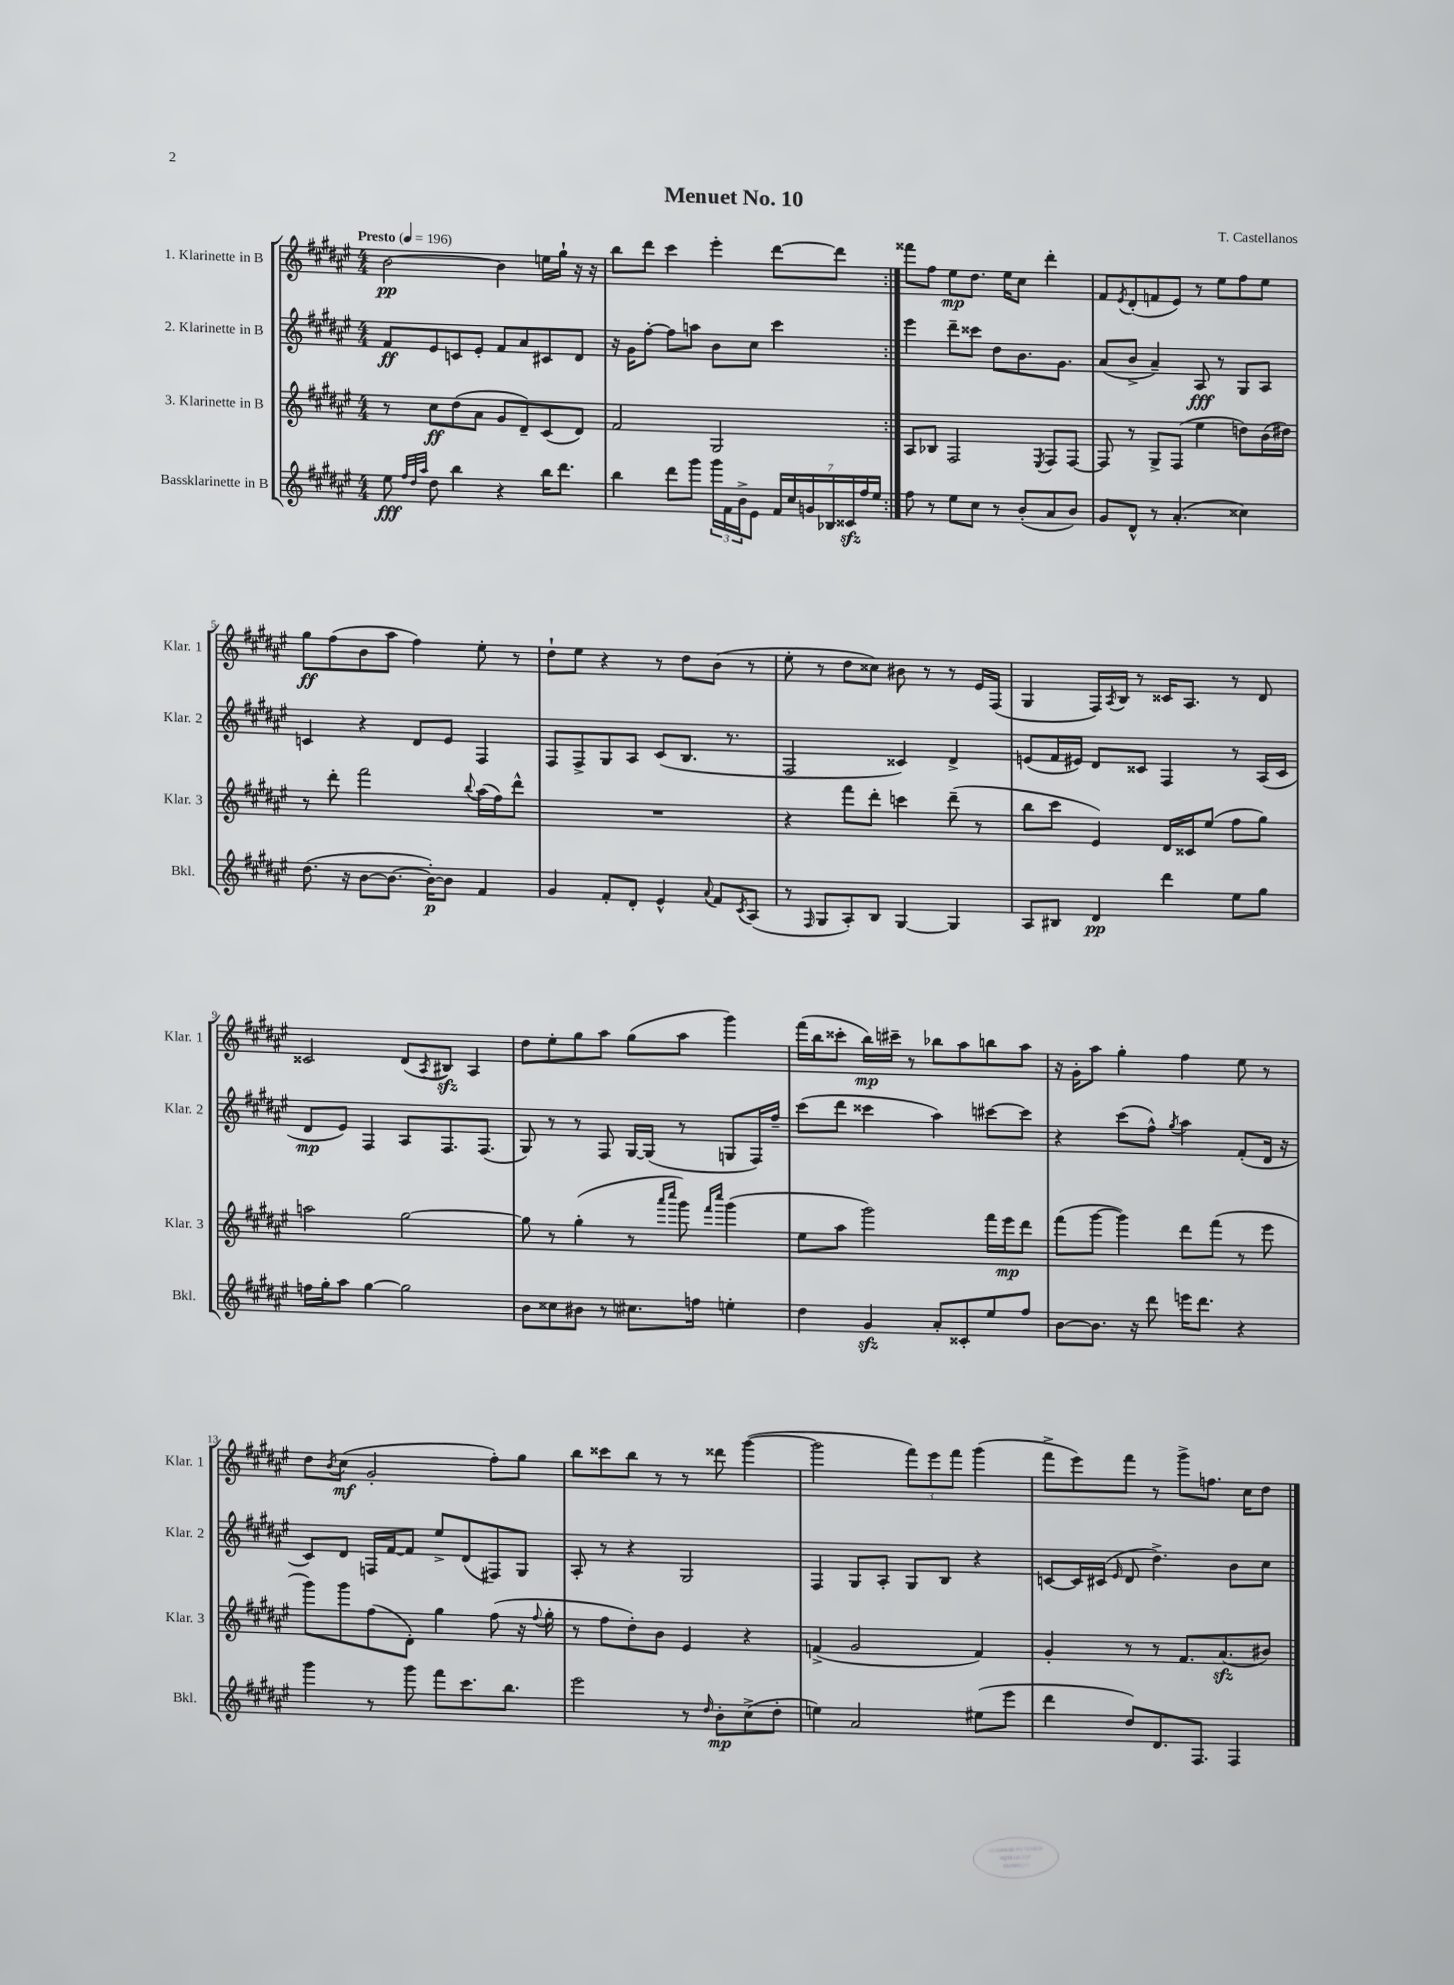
\header { title = "Menuet No. 10" composer = "T. Castellanos" }
<<
\new StaffGroup <<
\new Staff = "s0" \with { instrumentName = "1. Klarinette in B" shortInstrumentName = "Klar. 1" } {
    \clef treble \key fis \major \numericTimeSignature \time 4/4 \tempo "Presto" 4 = 196
    \repeat volta 2 { b'2~\pp b'4 e''16 gis''16-! r16 r16 |
    b''8 dis'''8 cis'''4 eis'''4-. dis'''8~ dis'''8 | }
    fisis'''8 fis''8 eis''8\mp dis''8. eis''16 cis''8 dis'''4-. |
    fis'8 \acciaccatura { eis'8 } dis'8-.( f'8 eis'8) r8 eis''8 fis''8 eis''8 |
    gis''8\ff fis''8( b'8 ais''8 fis''4) eis''8-. r8 |
    dis''8-! eis''8 r4 r8 dis''8 b'8( r8 |
    eis''8-. r8 dis''8 cisis''8) bis'8 r8 r8 eis'16 fis16( |
    gis4 fis16) \acciaccatura { ais8 } b16 r8 cisis'16 ais8. r8 dis'8 |
    cisis'2 dis'8( \acciaccatura { ais8 } bis8\sfz) ais4 |
    dis''8 eis''8-. gis''8 ais''8 gis''8( ais''8 gis'''4) |
    fis'''16( b''16 cisis'''8-. b''16\mp) cis'''16-- r8 bes''8 ais''8 b''8 ais''8 |
    r16 gis'16-. ais''8 gis''4-. fis''4 eis''8 r8 |
    dis''8 \acciaccatura { b'8 } cis''8\mf( gis'2-. fis''8-.) gis''8 |
    b''8 cisis'''8 b''8 r8 r8 disis'''8 gis'''4~( |
    gis'''2 \tuplet 3/2 { fis'''8) eis'''8 fis'''8 } gis'''4( |
    fis'''8-> eis'''8) fis'''8 r8 gis'''8-> f''8. cis''16 dis''8 \bar "|." |
}
\new Staff = "s1" \with { instrumentName = "2. Klarinette in B" shortInstrumentName = "Klar. 2" } {
    \clef treble \key fis \major \numericTimeSignature \time 4/4
    \repeat volta 2 { fis'8\ff eis'8 c'8 eis'8-. fis'8 ais'8 cis'8 dis'8 |
    r16 gis'16 fis''8~-. fis''8 a''8 b'8 cis''8 cis'''4 | }
    eis'''4 dis'''8-- cisis'''8 dis''8 b'8. gis'8. |
    ais'8( b'8-> ais'4--) ais8\fff r8 gis8 ais8 |
    c'4 r4 dis'8 eis'8 fis4 |
    fis8 fis8-> gis8 ais8 cis'8( b8. r8. |
    fis2 cisis'4) dis'4-> |
    e'8( fis'16 eis'16) dis'8 cisis'8 fis4 r8 ais16( cisis'16 |
    dis'8\mp eis'8) fis4 ais8 fis8. fis8.( |
    gis8) r8 r8 fis8 gis16~ gis16( r8 g8 fis16) fis''16-- |
    cis'''8( dis'''8 cisis'''4 ais''4) cis'''8~ cis'''8 |
    r4 cis'''8( fis''8-^) \acciaccatura { gis''8 } ais''4 fis'8-.( dis'16 r16 |
    cis'8) dis'8 f16 fis'16~ fis'8 eis''8-> dis'8( fis8) gis8 |
    ais8-. r8 r4 gis2 |
    fis4 gis8 ais8-. gis8 b8 r4 |
    c'8~ c'16 cis'16( \grace { eis'16 } dis'8 dis''4.->) b'8 cis''8 \bar "|." |
}
\new Staff = "s2" \with { instrumentName = "3. Klarinette in B" shortInstrumentName = "Klar. 3" } {
    \clef treble \key fis \major \numericTimeSignature \time 4/4
    \repeat volta 2 { r8 cis''8\ff dis''8( ais'8 gis'8 dis'8--) cis'8( dis'8) |
    fis'2 gis2 | }
    ais8 bes8 fis2 \acciaccatura { eis8 } fis8 fis8~ |
    fis8 r8 gis8-> fis8( eis''4 d''8) b'16( dis''16) |
    r8 dis'''8-. fis'''2 \appoggiatura { b''8 } ais''16( fis''16) dis'''8-^ |
    R1 |
    r4 fis'''8 dis'''8-. c'''4 dis'''8--( r8 |
    b''8 cis'''8 eis'4) dis'16 cisis'16 eis''8( fis''8 gis''8) |
    a''2 gis''2~ |
    gis''8 r8 gis''4-.( r8 \grace { ais'''16 cis''''16 } gis'''8) \grace { fis'''16 cis''''16 } gis'''4( |
    eis''8 ais''8 gis'''2) fis'''16 eis'''16\mp dis'''8 |
    fis'''8( gis'''8~ gis'''4) dis'''8 fis'''8( r8 eis'''8 |
    gis'''8) gis'''8 fis''8( dis'8-.) gis''4 fis''8( r16 \appoggiatura { fis''8 } gis''16-. |
    r8 fis''8 dis''8-.) b'8 eis'4 r4 |
    f'4->( gis'2 f'4) |
    gis'4-. r8 r8 fis'8. ais'8.\sfz( bis'8) \bar "|." |
}
\new Staff = "s3" \with { instrumentName = "Bassklarinette in B" shortInstrumentName = "Bkl." } {
    \clef treble \key fis \major \numericTimeSignature \time 4/4
    \repeat volta 2 { eis''8\fff \grace { fis''32 dis''32 ais''32 } dis''8 b''4 r4 b''16 dis'''8. |
    b''4 dis'''8 gis'''8 \tuplet 3/2 { gis'''16 fis'16 b'16-> } eis'8 \tuplet 7/4 { fis'16 cis''16 g'16 bes16 cisis'16\sfz fis''16 eis''16 } | }
    fis''8 r8 eis''8 cis''8 r8 b'8-.( ais'8 b'8) |
    gis'8 dis'8-^ r8 ais'4.-.( cisis''4) |
    dis''8.( r16 b'8~ b'8.~ b'16~-.\p) b'8 fis'4 |
    gis'4 fis'8-. dis'8-. eis'4-^ \appoggiatura { ais'8 } fis'8 \acciaccatura { cis'8 } ais8( |
    r8 \grace { fis16 } gis8 ais8-.) b8 gis4~ gis4 |
    ais8 bis8 dis'4\pp dis'''4 eis''8 gis''8 |
    f''16 gis''16-. ais''8 gis''4~ gis''2 |
    b'8 cisis''8 bis'8 r8 cis''8. f''16 e''4-. |
    dis''4 gis'4\sfz ais'8-. cisis'8-. eis''8 fis''8 |
    b'8~ b'8. r16 dis'''8 e'''16 dis'''8. r4 |
    gis'''4 r8 gis'''8 fis'''8 cis'''8. b''8. |
    eis'''2 r8 \grace { dis''16 } b'8-.\mp cis''8->( dis''8-. |
    e''4) ais'2 eis''8( eis'''8 |
    dis'''4 dis''8) dis'8. fis8. fis4 \bar "|." |
}
>>
>>
